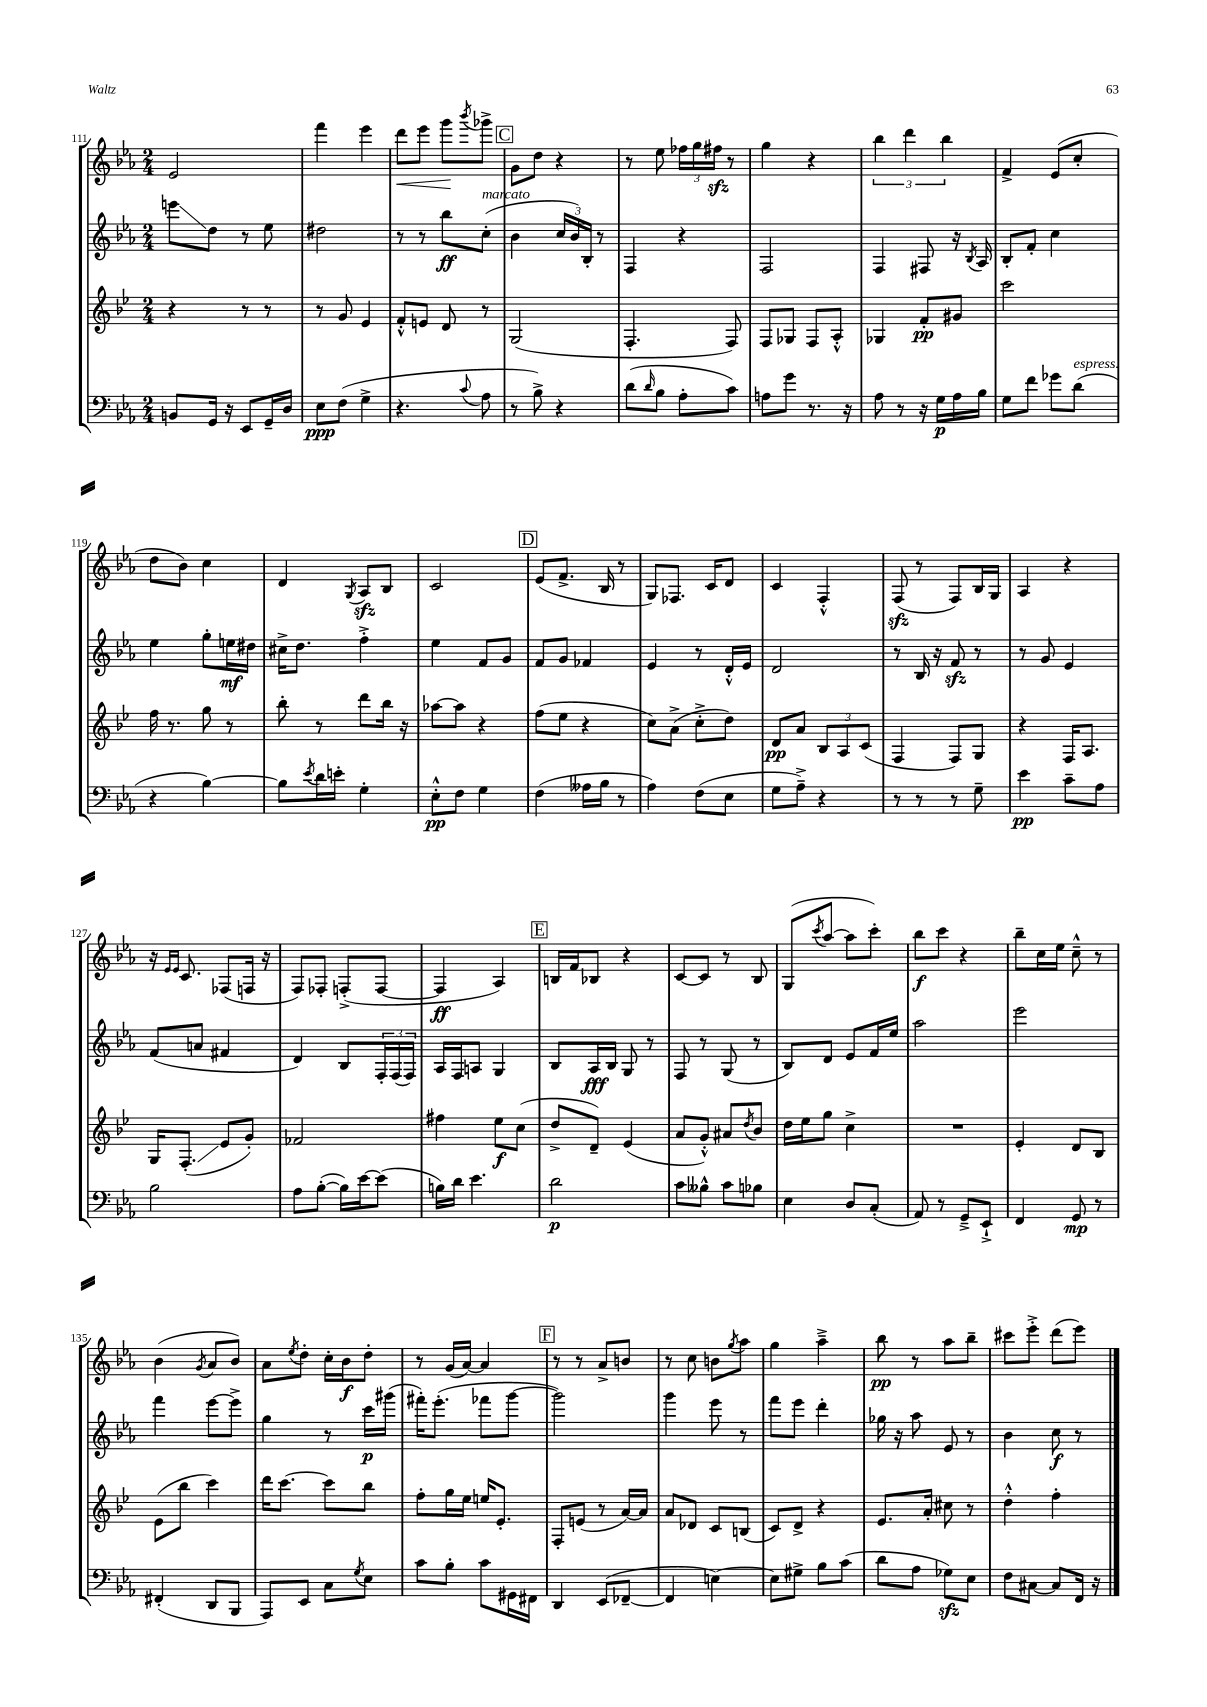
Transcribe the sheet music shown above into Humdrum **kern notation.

**kern	**kern	**kern	**kern
*staff4	*staff3	*staff2	*staff1
*clefF4	*clefG2	*clefG2	*clefG2
*k[b-e-a-]	*k[b-e-]	*k[b-e-a-]	*k[b-e-a-]
*M2/4	*M2/4	*M2/4	*M2/4
8BB	4r	8eee	2e-
16GG	.	8dd	.
16r	.	.	.
8EE-	8r	8r	.
16GG~	8r	8ee-	.
16D	.	.	.
=	=	=	=
8E-	8r	2dd#	4fff
(8F	8g	.	.
4G^	4e-	.	4eee-
=	=	=	=
4.r	8f'^^	8r	8ddd
.	8e	8r	8eee-
.	8d	8bb-	8ggg
8qqc	.	.	8qbbb-
8A-	8r	(8cc'	8ggg-^
=	=	=	=
8r	(2G	4b-	8g
8B-^)	.	.	8dd
4r	.	24cc	4r
.	.	24b-)	.
.	.	24B-'	.
.	.	8r	.
=	=	=	=
(8d	4.F'	4F	8r
16qqd	.	.	.
8B-	.	.	8ee-
8A-'	.	4r	24ff-
.	.	.	24gg
.	.	.	24ff#
8c)	8F)	.	8r
=	=	=	=
8A	8F	2F	4gg
8g	8G-	.	.
8.r	8F	.	4r
.	8A'^^	.	.
16r	.	.	.
=	=	=	=
8A-	4G-	4F	6bb-
8r	.	.	.
.	.	.	6ddd
16r	8f'	8F#	.
16G	.	.	.
.	.	.	6bb-
16A-	8g#	16r	.
.	.	8qB-	.
16B-	.	16A-	.
=	=	=	=
8G	2ccc	8B-'	4f^
8f	.	8f'	.
8g-	.	4cc	(8e-
(8d	.	.	8cc'
=	=	=	=
4r	16ff	4ee-	8dd
.	8.r	.	.
.	.	.	8b-)
[4B-)	8gg	8gg'	4cc
.	8r	16ee	.
.	.	16dd#	.
=	=	=	=
8B-]	8bb-'	16cc#^	4d
.	.	8.dd	.
8qe-	.	.	.
16d	8r	.	.
16e'	.	.	.
.	.	.	8qG
4G'	8ddd	4ff'^	8A-
.	16bb-	.	8B-
.	16r	.	.
=	=	=	=
8E-'^^	[8aa-	4ee-	2c
8F	8aa-]	.	.
4G	4r	8f	.
.	.	8g	.
=	=	=	=
(4F	(8ff	8f	(8e-
.	8ee-	8g	8.f^
16A--	4r	4f-	.
16B-	.	.	16B-
8r	.	.	8r
=	=	=	=
4A-)	8cc)	4e-	8G)
.	(8a^	.	8.F-
(8F	8cc'^	8r	.
.	.	.	16c
8E-	8dd)	16d'^^	8d
.	.	16e-	.
=	=	=	=
8G	8d	2d	4c
8A-~^)	8a	.	.
4r	12B-	.	4F'^^
.	12A	.	.
.	(12c	.	.
=	=	=	=
8r	4F	8r	(8F
8r	.	16B-	8r
.	.	16r	.
8r	8F)	8f	8F)
8G~	8G	8r	16B-
.	.	.	16G
=	=	=	=
4e-	4r	8r	4A-
.	.	8g	.
8c~	16F	4e-	4r
.	8.A	.	.
8A-	.	.	.
=	=	=	=
2B-	16G	(8f	16r
.	.	.	16qqe-
.	.	.	16qqe-
.	(8.F'	.	8.c
.	.	8a	.
.	8e-	4f#	(8F-
.	8g')	.	16F
.	.	.	16r
=	=	=	=
8A-	2f-	4d)	8F)
([8B-'	.	.	8F-'
16B-])	.	8B-	(8F'^
[16e-	.	.	.
(8e-]	.	24F'	[8F
.	.	(24F	.
.	.	24F)	.
=	=	=	=
16B)	4ff#	16A-	4F]
16d	.	16F	.
4.e-	.	8A	.
.	8ee-	4G	4A-)
.	(8cc	.	.
=	=	=	=
2d	8dd^	8B-	16B
.	.	.	16f
.	8d~)	16A-	8B-
.	.	16B-	.
.	(4e-	8G	4r
.	.	8r	.
=	=	=	=
8c	8a	8F	[8c
8B--^^	8g'^^)	8r	8c]
8c	8a#	(8G	8r
.	8qdd	.	.
8B-	8b-	8r	8B-
=	=	=	=
4E-	16dd	8B-)	(8G
.	16ee-	.	.
.	.	.	8qccc
.	8gg	8d	[8aa-
8D	4cc^	8e-	8aa-]
(8C'	.	16f	8ccc')
.	.	16ee-	.
=	=	=	=
8AA-)	2r	2aa-	8bb-
8r	.	.	8ccc
8GG~^	.	.	4r
8EE-`^	.	.	.
=	=	=	=
4FF	4e-'	2eee-	8bb-~
.	.	.	16cc
.	.	.	16ee-
8GG	8d	.	8cc~^^
8r	8B-	.	8r
=	=	=	=
(4FF#'	(8e-	4fff	(4b-
.	8bb-	.	.
.	.	.	8qg
8DD	4ccc)	[8eee-	8a-
8BBB-	.	8eee-^]	8b-)
=	=	=	=
8AAA-)	16ddd	4gg	8a-
.	[8.ccc	.	.
.	.	.	8qee-
8EE-	.	.	8dd'
8C	8ccc]	8r	16cc'
.	.	.	16b-
8qG	.	.	.
8E-	8bb-	16ccc	8dd'
.	.	(16ggg#	.
=	=	=	=
8c	8ff'	16fff#')	8r
.	.	(8.eee-'	.
8B-'	16gg	.	(16g
.	16ee-	.	[16a-)
8c	16ee	8fff-	4a-]
.	8.e-'	.	.
16GG#	.	[8ggg	.
16FF#	.	.	.
=	=	=	=
4DD	8F'	2ggg])	8r
.	(8e	.	8r
(8EE-	8r	.	8a-^
[8FF-~	[16a)	.	8b
.	16a]	.	.
=	=	=	=
4FF-]	8a	4ggg	8r
.	8d-	.	8cc
[4E)	8c	8eee-	8b
.	.	.	8qgg
.	(8B	8r	8aa-
=	=	=	=
8E]	8c)	8fff	4gg
8G#^	8d^	8eee-	.
8B-	4r	4ddd'	4aa-~^
(8c	.	.	.
=	=	=	=
8d	8.e-	16gg-	8bb-
.	.	16r	.
8A-	.	8aa-	8r
.	16a'	.	.
8G-)	8cc#	8e-	8aa-
8E-	8r	8r	8bb-~
=	=	=	=
8F	4dd'^^	4b-	8ccc#
[8C#	.	.	8eee-'^
8C#]	4ff'	8cc	(8ddd
16FF	.	8r	8eee-)
16r	.	.	.
==	==	==	==
*-	*-	*-	*-
